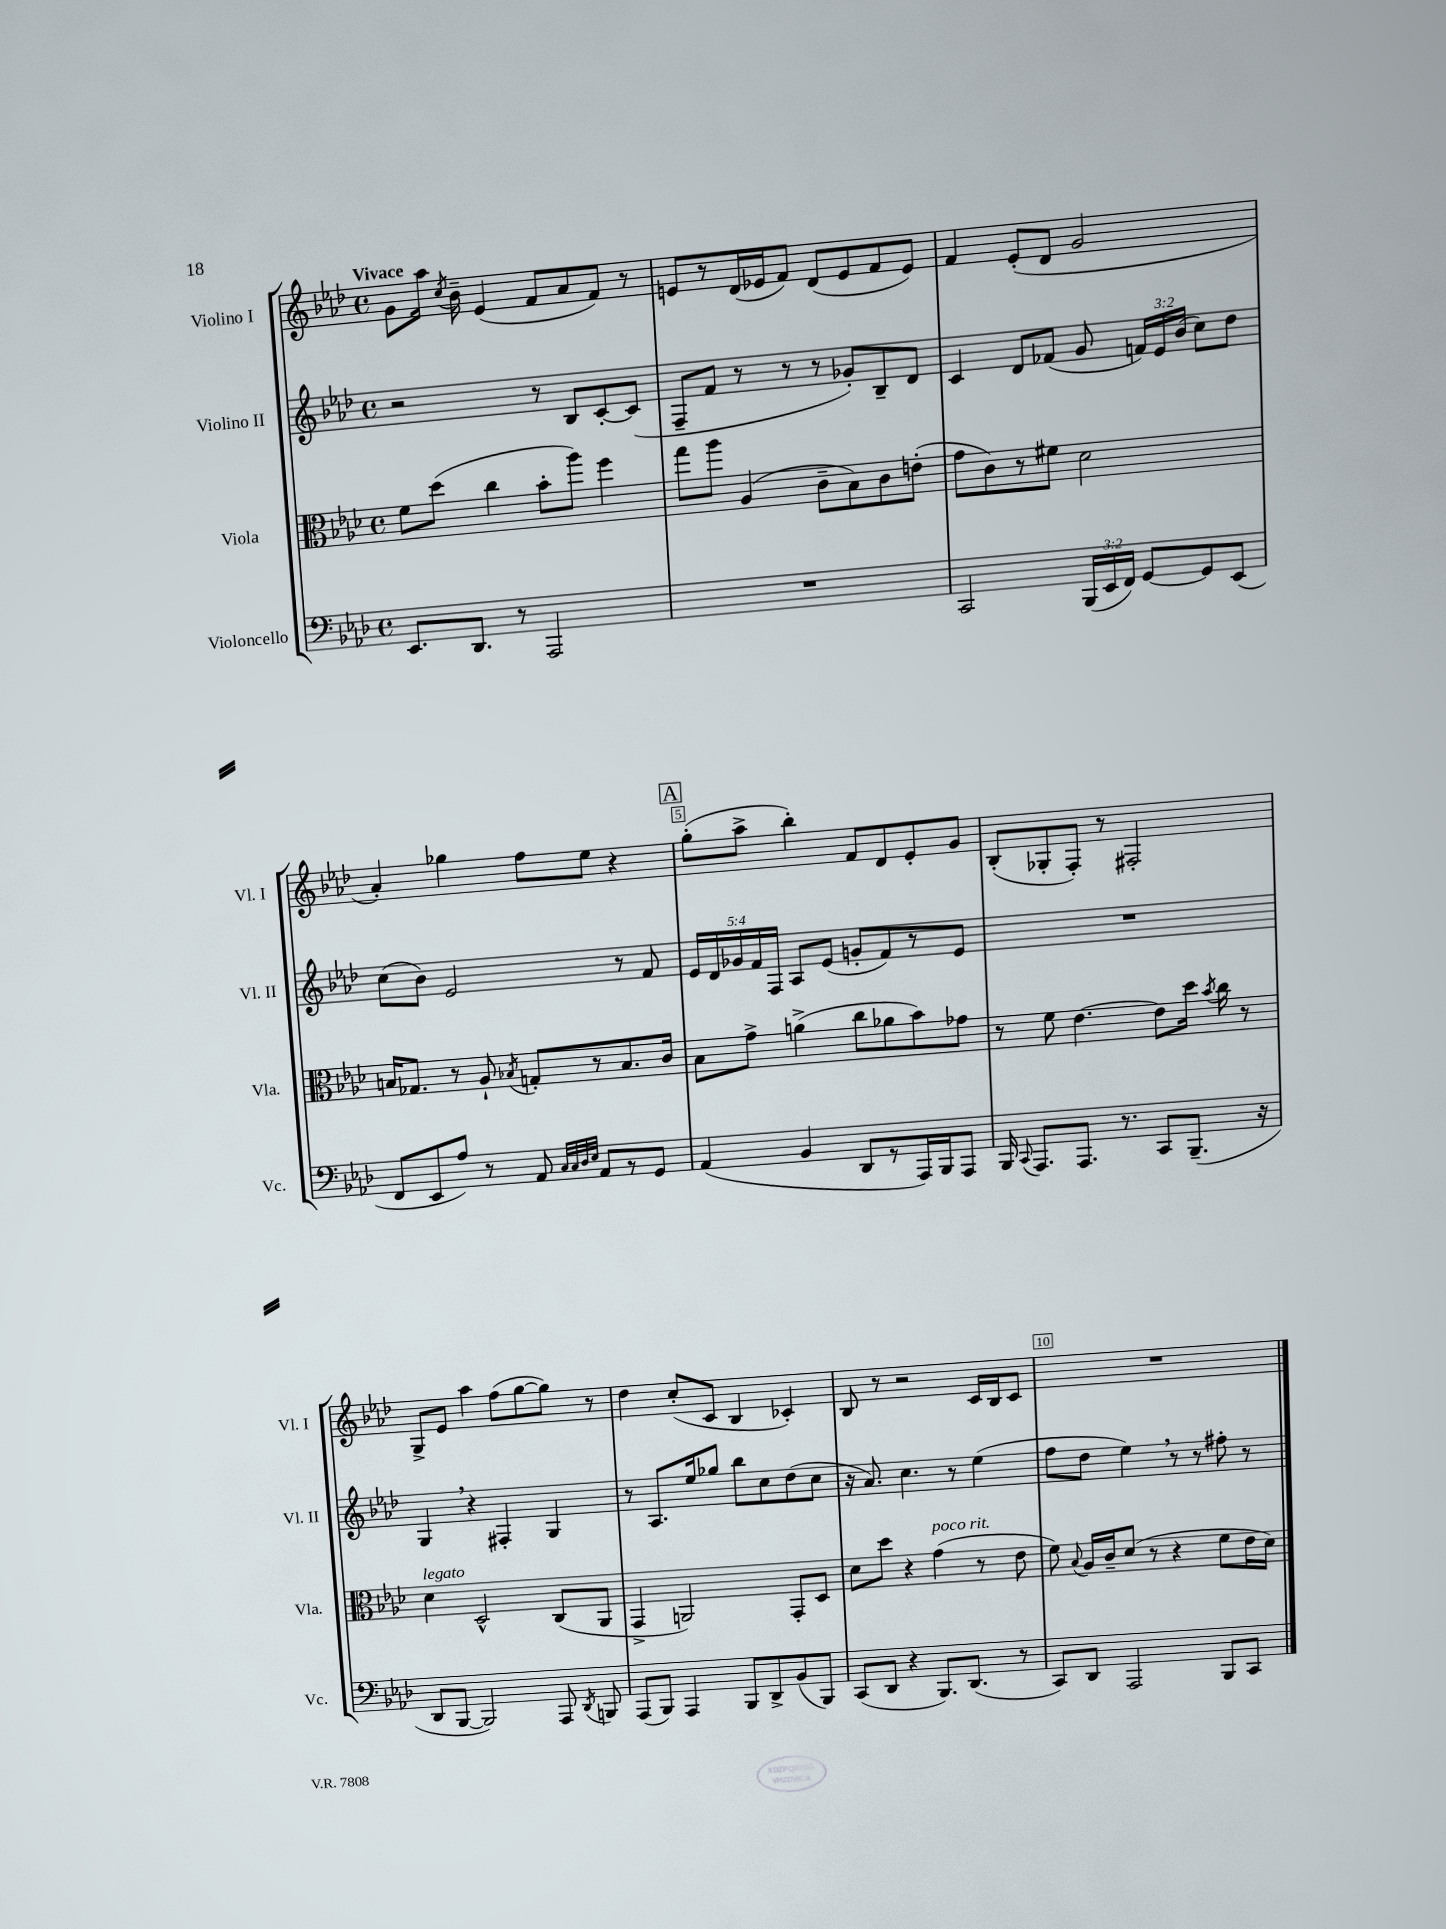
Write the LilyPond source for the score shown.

<<
\new StaffGroup <<
\new Staff = "s0" \with { instrumentName = "Violino I" shortInstrumentName = "Vl. I" } {
    \clef treble \key aes \major \defaultTimeSignature \time 4/4 \tempo "Vivace"
    \autoBeamOff g'8[ aes''16] \acciaccatura { c''8 } bes'16-- ees'4( f'8[ aes'8 f'8]) r8 |
    e'8[ r8 des'16( ees'16 f'8]) des'8[( ees'8 f'8 ees'8]) |
    f'4 ees'8[-.( des'8] g'2 |
    aes'4-.) ges''4 f''8[ ees''8] r4 |
    \mark \markup { \box "A" } g''8[-.( aes''8]-> bes''4-.) f'8[ des'8 ees'8-. g'8] |
    bes8[-.( ges8-. f8]-.) r8 fis2-. |
    g8[-> ees'8] aes''4 f''8[( g''8~ g''8]) r8 |
    des''4 c''8[-.( c'8] bes4 ces'4-.) |
    bes8 r8 r2 c'16[ bes16 c'8] |
    R1 \bar "|." |
}
\new Staff = "s1" \with { instrumentName = "Violino II" shortInstrumentName = "Vl. II" } {
    \clef treble \key aes \major \defaultTimeSignature \time 4/4 \override Staff.TupletNumber.text = #tuplet-number::calc-fraction-text
    \autoBeamOff r2 r8 bes8[ c'8~-. c'8]( |
    f8[-- f'8] r8 r8 r8 ges'8[-.) bes8-- des'8] |
    c'4 des'8[ fes'8]( g'8 \tuplet 3/2 { f'16[) ees'16 bes'16]( } c''8[) des''8] |
    c''8[( bes'8]) ees'2 r8 f'8 |
    \mark \markup { \box "A" } \tuplet 5/4 { ees'16[ des'16 ges'16 f'16 f16] } aes8[ ees'8]( g'8[-. f'8) r8 ees'8] |
    R1 |
    g4 \breathe r4 fis4-. g4 |
    r8 aes8.[ ees''16 ges''8] bes''8[ c''8 des''8( c''8] |
    r16 aes'8.) c''4. r8 ees''4( |
    f''8[ des''8] ees''4) \breathe r8 r8 fis''8-. r8 \bar "|." |
}
\new Staff = "s2" \with { instrumentName = "Viola" shortInstrumentName = "Vla." } {
    \clef alto \key aes \major \defaultTimeSignature \time 4/4
    \autoBeamOff f'8[ des''8]( c''4 bes'8[-. aes''8]) f''4 |
    g''8[ aes''8] aes4( c'8[-- bes8) c'8 e'8]-.( |
    g'8[ c'8) r8 fis'8] des'2 |
    b16[ ges8.] r8 aes8-! \acciaccatura { bes8 } g8[-. r8 bes8. c'16] |
    \mark \markup { \box "A" } bes8[ g'8]-> a'4->( c''8[ aes'8 bes'8) ges'8] |
    r8 f'8 ees'4.~ ees'8[ des''16] \acciaccatura { bes'8 } c''16 r8 |
    des'4^\markup { \italic "legato" } des2-^ c8[( aes,8] |
    g,4-> a,2) g,8[-. des8] |
    des'8[ des''8] r4 g'4^\markup { \italic "poco rit." }( r8 ees'8 |
    f'8) \appoggiatura { bes8 } aes16[ c'16-- des'8]( r8 r4 f'8[ ees'16 des'16]) \bar "|." |
}
\new Staff = "s3" \with { instrumentName = "Violoncello" shortInstrumentName = "Vc." } {
    \clef bass \key aes \major \defaultTimeSignature \time 4/4 \override Staff.TupletNumber.text = #tuplet-number::calc-fraction-text
    \autoBeamOff ees,8.[ des,8.] r8 aes,,2 |
    R1 |
    c,2 \tuplet 3/2 { bes,,16[( ees,16 f,16]) } g,8[~ g,8 ees,8]( |
    f,8[ ees,8 aes8]) r8 aes,8 \grace { c32[ c32 des32 ees32] } aes,8[ r8 g,8] |
    \mark \markup { \box "A" } aes,4( bes,4 des,8[ r8 aes,,16) bes,,16 aes,,8] |
    bes,,16 \appoggiatura { c,8 } aes,,8.[ aes,,8.] r8. c,8[ bes,,8.]--( r16 |
    des,8[ bes,,8]~ bes,,2) aes,,8 \acciaccatura { des,8 } b,,8 |
    aes,,8[( bes,,8]) aes,,4 bes,,8[ des,8-> bes,8( bes,,8]) |
    c,8[( des,8] r4 bes,,8.[) des,8.]( r8 |
    c,8[) des,8] aes,,2 bes,,8[ c,8] \bar "|." |
}
>>
>>
\layout { \context { \Score \override BarNumber.break-visibility = ##(#f #t #t) barNumberVisibility = #(every-nth-bar-number-visible 5) \override BarNumber.stencil = #(make-stencil-boxer 0.1 0.3 ly:text-interface::print) } }
